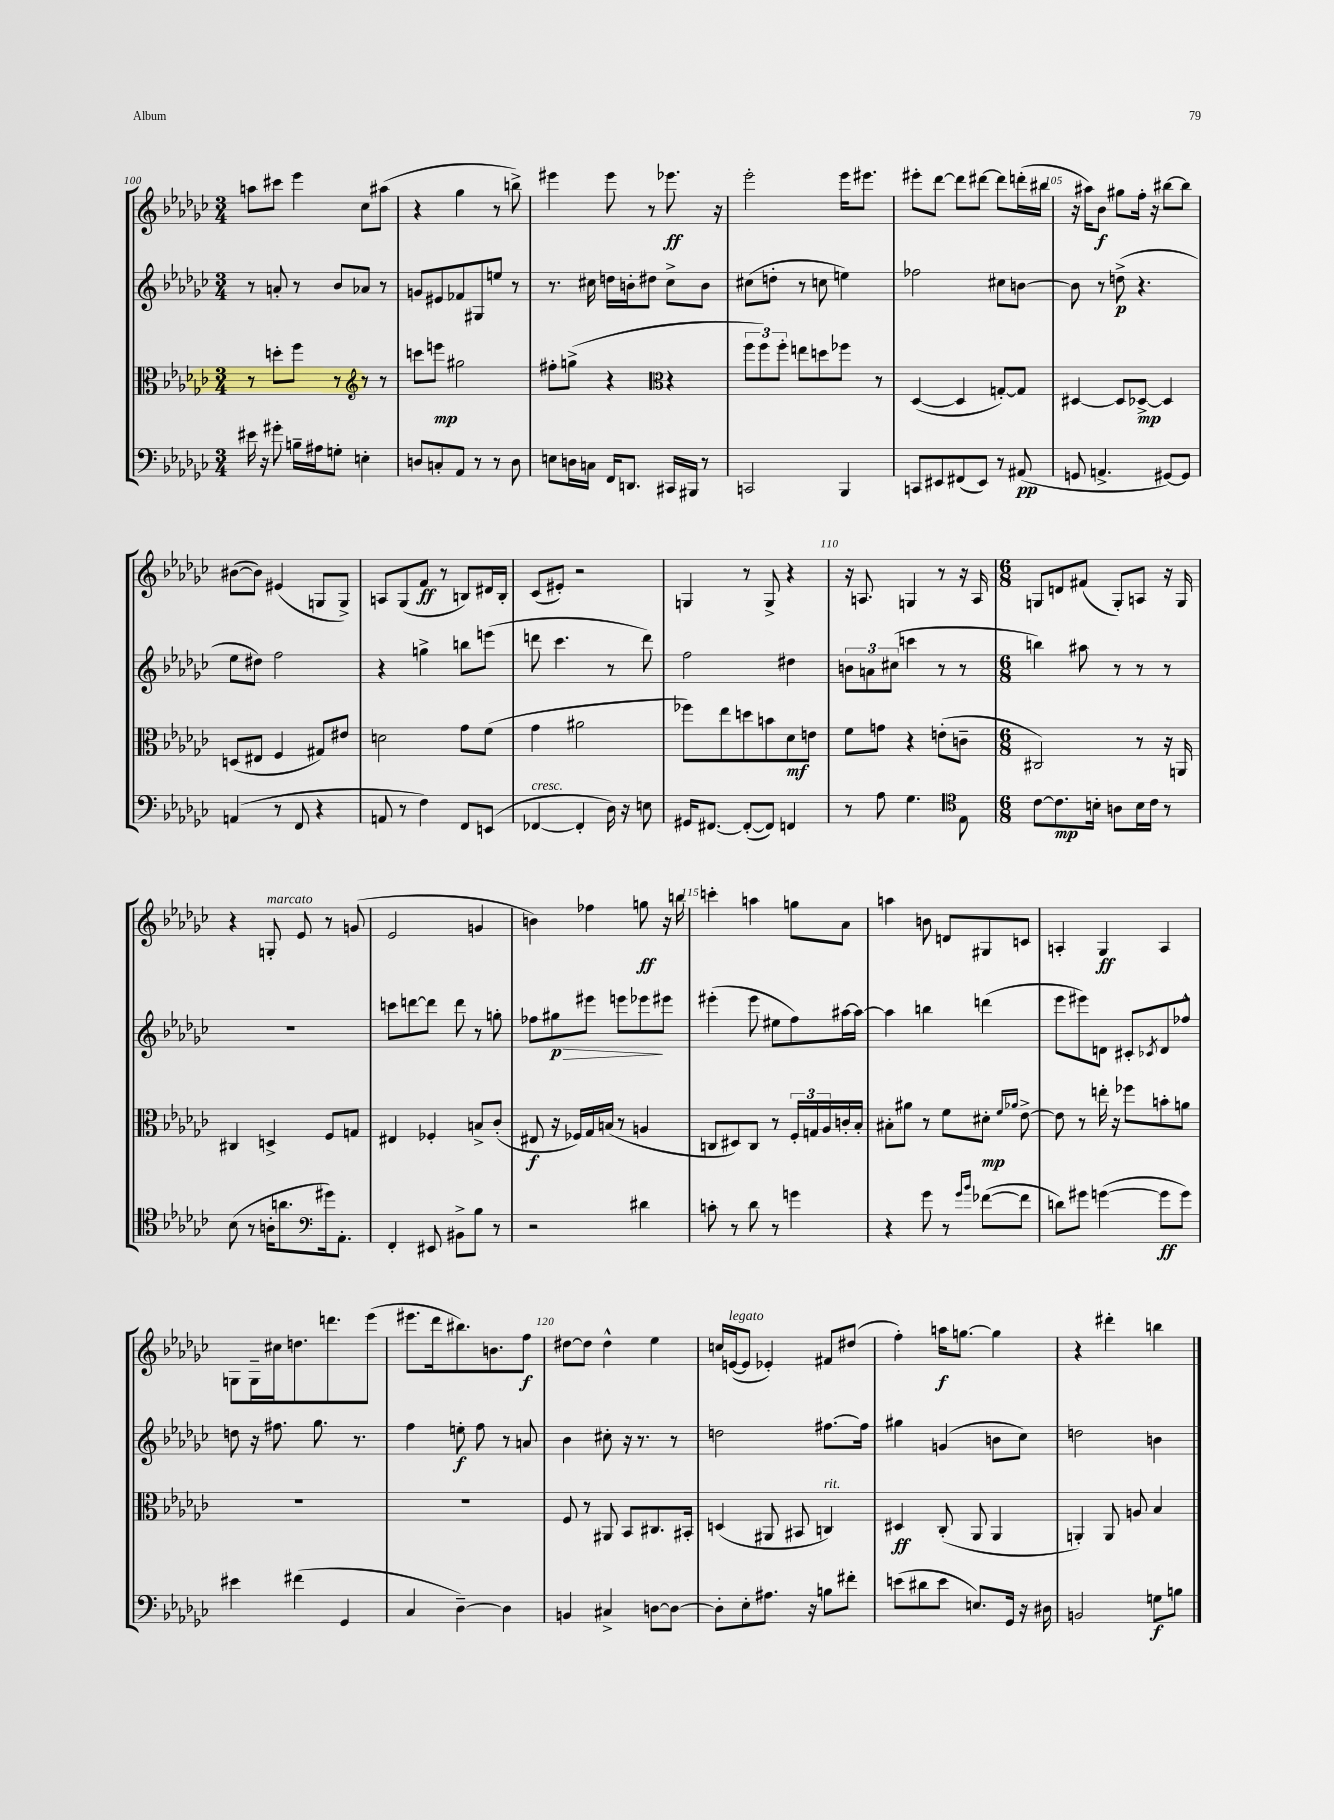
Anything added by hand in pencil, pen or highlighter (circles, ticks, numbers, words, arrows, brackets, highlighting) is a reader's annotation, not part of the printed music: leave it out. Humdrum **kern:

**kern	**dynam	**kern	**dynam	**kern	**dynam	**kern	**dynam
*part4	*part4	*part3	*part3	*part2	*part2	*part1	*part1
*staff4	*staff4	*staff3	*staff3	*staff2	*staff2	*staff1	*staff1
*clefF4	*	*clefC3	*	*clefG2	*	*clefG2	*
*k[b-e-a-d-g-c-]	*	*k[b-e-a-d-g-c-]	*	*k[b-e-a-d-g-c-]	*	*k[b-e-a-d-g-c-]	*
*M3/4	*	*M3/4	*	*M3/4	*	*M3/4	*
=100	=100	=100	=100	=100	=100	=100	=100
16e#X\	.	8r	.	8r	.	8aan\L	.
16r	.	.	.	.	.	.	.
8g#X'\	.	8ddn'\L	.	8an'/	.	8ccc#X\J	.
16Bn~\LL	.	8ff\J	.	8r	.	4eee-\	.
16A#X\J	.	.	.	.	.	.	.
8Gn'\J	.	8r	.	8b-/L	.	.	.
4En'\	.	8r	.	8a-X/J	.	8cc-\L	.
.	.	8r	.	8r	.	(8aa#X\J	.
=101	=101	=101	=101	=101	=101	=101	=101
*	*	*clefG2	*	*	*	*	*
8Dn/L	.	8cccn\L	.	8gn/L	.	4r	.
8Cn'/	.	8eeen\J	mp	8e#X/	.	.	.
8AA-/J	.	2gg#X\	.	8f-X/	.	4gg-\	.
8r	.	.	.	8G#X/	.	.	.
8r	.	.	.	8een/J	.	8r	.
8D\	.	.	.	8r	.	8bbn^\)	.
=102	=102	=102	=102	=102	=102	=102	=102
8En\L	.	8ff#X'\L	.	8.r	.	4eee#X\	.
16Dn\L	.	(8ggn^\J	.	.	.	.	.
16Cn\JJ	.	.	.	16cc#X\	.	.	.
16FF/KL	.	4r	.	16ddn\LL	.	8eee#\	.
8.DDn/J	.	.	.	16bn'\J	.	.	.
.	.	.	.	8dd#X\J	.	8r	.
16CC#X/LL	.	4r	.	8cc#^\L	.	8.eee-X\	ff
16BBB#X/JJ	.	.	.	.	.	.	.
8r	.	.	.	8b\J	.	.	.
.	.	.	.	.	.	16r	.
=103	=103	=103	=103	=103	=103	=103	=103
*	*	*clefC3	*	*	*	*	*
2CCn/	.	12ff\L	.	(8cc#X\L	.	2eee-'\	.
.	.	12ff\)	.	.	.	.	.
.	.	.	.	8ddn'\J	.	.	.
.	.	12ff'\J	.	.	.	.	.
.	.	8een\L	.	8r	.	.	.
.	.	8ddn\	.	8ccn\	.	.	.
4BBB-/	.	8ff-X\J	.	4een\)	.	16eee-\KL	.
.	.	.	.	.	.	8.eee#X\J	.
.	.	8r	.	.	.	.	.
=104	=104	=104	=104	=104	=104	=104	=104
8CCn/L	.	([4D-/	.	2ff-X\	.	8eee#X'\L	.
8EE#X/	.	.	.	.	.	[8ddd-\J	.
(8FF#X/	.	4D-/]	.	.	.	8ddd-\L]	.
8EE#/J)	.	.	.	.	.	[8ddd#X\J	.
8r	.	[8Gn'/L)	.	8cc#X\L	.	8ddd#\L]	.
(8AA#X/	pp	8G/J]	.	[8bn\J	.	(16dddn'\L	.
.	.	.	.	.	.	16bb#X\JJ	.
=105	=105	=105	=105	=105	=105	=105	=105
8GGn/	.	[4D#X/	.	8b\]	.	16r	.
.	.	.	.	.	.	16aa#X\KL)	.
4.AAn^/	.	.	.	8r	.	8b-\J	f
.	.	8D#/L]	.	(8ddn^\	p	8gg#X\L	.
.	.	[8D-X^/J	mp	4.r	.	16ff'\Jk	.
.	.	.	.	.	.	16r	.
[8GG#X/L)	.	4D-/]	.	.	.	[8bb#X\L	.
8GG#/J]	.	.	.	.	.	8bb#\J]	.
!!LO:LB:g=z
=106	=106	=106	=106	=106	=106	=106	=106
(4AAn/	.	(8Dn/L	.	8ee-\L	.	([8b#X\L	.
.	.	8E#X/J	.	8dd#X\J)	.	8b#\J])	.
8r	.	4F/	.	2ff\	.	(4e#X/	.
8FF/	.	.	.	.	.	.	.
4r	.	8G#X/L)	.	.	.	8Gn/L	.
.	.	8e#X/J	.	.	.	8G^/J)	.
=107	=107	=107	=107	=107	=107	=107	=107
8AAn/	.	2dn\	.	4r	.	8An/L	.
8r	.	.	.	.	.	(8G-/	.
4F\)	.	.	.	4ggn^\	.	8f/J	ff
.	.	.	.	.	.	8r	.
8FF/L	.	8g-\L	.	8bbn\L	.	8Bn/L)	.
(8EEn/J	.	(8f\J	.	(8eeen\J	.	16d#X/L	.
.	.	.	.	.	.	16B'/JJ	.
=108	=108	=108	=108	=108	=108	=108	=108
!LO:TX:a:i:t=cresc.	!	!	!	!	!	!	!
[4FF-X/	.	4g-\	.	8dddn\	.	(8c-/L	.
.	.	.	.	4.ccc-\	.	8e#X'/J)	.
4FF-'/]	.	2a#X\	.	.	.	2r	.
16D-\)	.	.	.	8r	.	.	.
16r	.	.	.	.	.	.	.
8En\	.	.	.	8ddd\)	.	.	.
=109	=109	=109	=109	=109	=109	=109	=109
16GG#X/KL	.	8ff-X\L)	.	2ff\	.	4Gn/	.
[8.FF#X/J	.	.	.	.	.	.	.
.	.	8ee-\	.	.	.	.	.
(8FF#'/L_	.	8ddn\	.	.	.	8r	.
8FF#/J])	.	8bn\	.	.	.	8G^/	.
4FFn/	.	8d-\	mf	4dd#X\	.	4r	.
.	.	8en\J	.	.	.	.	.
=110	=110	=110	=110	=110	=110	=110	=110
8r	.	8f\L	.	12bn\L	.	16r	.
.	.	.	.	.	.	8.An/	.
.	.	.	.	12an\	.	.	.
8A-\	.	8gn\J	.	.	.	.	.
.	.	.	.	(12cc#X\J	.	.	.
4.G-\	.	4r	.	4cccn\	.	4Gn/	.
.	.	(8en'\L	.	8r	.	8r	.
8E-\	.	8cn~\J	.	8r	.	16r	.
.	.	.	.	.	.	16A/	.
=111	=111	=111	=111	=111	=111	=111	=111
*clefC4	*	*	*	*	*	*	*
*M6/8	*	*M6/8	*	*M6/8	*	*M6/8	*
[8c-\L	.	2C#X/)	.	4bbn\)	.	8Gn/L	.
8.c-\]	mp	.	.	.	.	8dn/	.
.	.	.	.	8aa#X\	.	(8f#X/J	.
16Bn'\Jk	.	.	.	.	.	.	.
8An\L	.	.	.	8r	.	8G'/L)	.
16B\L	.	8r	.	8r	.	8An/J	.
16c-\JJ	.	.	.	.	.	.	.
8r	.	16r	.	8r	.	16r	.
.	.	16AAn/	.	.	.	16G/	.
!!LO:LB:g=z
=112	=112	=112	=112	=112	=112	=112	=112
(8B-\	.	4C#X/	.	2.r	.	4r	.
8r	.	.	.	.	.	.	.
!	!	!	!	!	!	!LO:TX:a:i:t=marcato	!
16An'\KL	.	4Dn^/	.	.	.	8Gn'/	.
8.an\	.	.	.	.	.	.	.
.	.	.	.	.	.	8e-/	.
16g#X\k)	.	8F/L	.	.	.	8r	.
8.AA-'\J	.	.	.	.	.	.	.
.	.	8Gn/J	.	.	.	(8gn/	.
=113	=113	=113	=113	=113	=113	=113	=113
*clefF4	*	*	*	*	*	*	*
4FF'/	.	4E#X/	.	8cccn\L	.	2e-/	.
.	.	.	.	[8dddn\	.	.	.
8EE#X/	.	4F-X'/	.	8ddd\J]	.	.	.
8BB#X^\L	.	.	.	8ddd\	.	.	.
8B-\J	.	8Bn^/L	.	8r	.	4gn/	.
8r	.	(8c-'/J	.	8ggn'\	.	.	.
=114	=114	=114	=114	=114	=114	=114	=114
2r	.	8E#X/	f	8ff-X\L	.	4bn\)	.
!	!	!	!	!	!LO:HP:b	!	!
.	.	16r	.	8gg#X\	> p	.	.
.	.	16F-X/LL)	.	.	.	.	.
.	.	16G-/	.	8eee#X\J	.	4ff-X\	.
.	.	(16Bn/JJ	.	.	.	.	.
.	.	8r	.	8eeen\L	.	.	.
4d#X\	.	4An/	.	8eee-X\	.	8ggn\	ff
.	.	.	.	8eee#X\J	]	16r	.
.	.	.	.	.	.	16bbn\	.
=115	=115	=115	=115	=115	=115	=115	=115
8cn'\	.	8Cn/L	.	(4eee#X'\	.	4cccn'\	.
8r	.	8D#X/)	.	.	.	.	.
8d-\	.	8C/J	.	8eee#\	.	4aan\	.
8r	.	8r	.	8ee#X\L	.	.	.
4gn\	.	24F'/LL	.	8ff\)	.	8ggn\L	.
.	.	24Gn/	.	.	.	.	.
.	.	24A-/	.	.	.	.	.
.	.	16cn'/	.	[16aa#X\L	.	8a-\J	.
.	.	16B-'/JJ	.	16aa#\JJ_	.	.	.
=116	=116	=116	=116	=116	=116	=116	=116
4r	.	8B#X'\L	.	4aa#\]	.	4aan\	.
.	.	8a#X\J	.	.	.	.	.
8g-\	.	8r	.	4bbn\	.	8bn\	.
8r	.	8f\L	.	.	.	8dn/L	.
16qqg-/LL	.	.	.	.	.	.	.
16qqb-/JJ	.	.	.	.	.	.	.
([8f-X\L	.	8d#X'\J	mp	(4dddn\	.	8G#X/	.
.	.	16qqf/LL	.	.	.	.	.
.	.	16qqa-X/JJ	.	.	.	.	.
8f-\J]	.	[8e-^\	.	.	.	8cn/J	.
=117	=117	=117	=117	=117	=117	=117	=117
8dn\L)	.	8e-\]	.	8eee-\L	.	4An'/	.
8g#X\J	.	8r	.	8eee#X\)	.	.	.
([4gn\	.	16een'\	.	8dn\J	.	4G-/	ff
.	.	16r	.	.	.	.	.
.	.	8ff-X\L	.	8c#X'/L	.	.	.
.	.	.	.	8qc-X/	.	.	.
8g\L]	ff	8bn'\	.	8d/	.	4A/	.
8g\J)	.	8an\J	.	8ff-X^^/J	.	.	.
!!LO:LB:g=z
=118	=118	=118	=118	=118	=118	=118	=118
4e#X\	.	2.r	.	8ddn\	.	8Gn\L	.
.	.	.	.	16r	.	16G~\L	.
.	.	.	.	8.ff#X\	.	16cc#X\J	.
(4f#X\	.	.	.	.	.	8.ddn\	.
.	.	.	.	8.gg-\	.	.	.
.	.	.	.	.	.	8.dddn\	.
4GG-/	.	.	.	.	.	.	.
.	.	.	.	8.r	.	.	.
.	.	.	.	.	.	(8eee-\J	.
=119	=119	=119	=119	=119	=119	=119	=119
4C-/	.	2.r	.	4ff\	.	8.eee#X\L	.
.	.	.	.	.	.	16ddd-\k	.
[4D-~\)	.	.	.	8een'\	f	8.bb#X\)	.
.	.	.	.	8ff\	.	.	.
.	.	.	.	.	.	8.bn\	.
4D-\]	.	.	.	8r	.	.	.
.	.	.	.	8an/	.	8ff\J	f
=120	=120	=120	=120	=120	=120	=120	=120
4BBn/	.	8F/	.	4b-\	.	[8dd#X\L	.
.	.	8r	.	.	.	8dd#\J]	.
4C#X^/	.	8AA#X/	.	8cc#X'\	.	4dd#^^\	.
.	.	8BB-/L	.	16r	.	.	.
.	.	.	.	8.r	.	.	.
[8Dn\L	.	8.C#X/	.	.	.	4ee-\	.
8D\J_	.	.	.	8r	.	.	.
.	.	16BB#X'/Jk	.	.	.	.	.
=121	=121	=121	=121	=121	=121	=121	=121
8D'\L]	.	(4Dn/	.	2ddn\	.	16ccn/LL	.
!	!	!	!	!	!	!LO:TX:a:i:t=legato	!
.	.	.	.	.	.	([16en/J	.
8E-'\	.	.	.	.	.	8e/J]	.
8.A#X\J	.	8AA#X/	.	.	.	4e-X'/)	.
.	.	8BB#X/	.	.	.	.	.
16r	.	.	.	.	.	.	.
!	!	!LO:TX:a:i:t=rit.	!	!	!	!	!
8Bn\L	.	4Cn/)	.	[8.ff#X\L	.	8f#X/L	.
8f#X'\J	.	.	.	.	.	(8dd#X/J	.
.	.	.	.	16ff#\Jk]	.	.	.
=122	=122	=122	=122	=122	=122	=122	=122
(8en\L	.	4D#X/	ff	4gg#X\	.	4ff'\)	.
8d#X\	.	.	.	.	.	.	.
8e\J	.	(8C-'/	.	(4gn/	.	16aan\KL	f
.	.	.	.	.	.	[8.ggn\J	.
8.En/L)	.	8AA-/	.	.	.	.	.
.	.	4AA-/	.	8bn\L	.	4gg\]	.
16GG-/Jk	.	.	.	.	.	.	.
16r	.	.	.	8cc-\J)	.	.	.
16D#X\	.	.	.	.	.	.	.
=123	=123	=123	=123	=123	=123	=123	=123
2BBn/	.	4AAn'/)	.	2ddn\	.	4r	.
.	.	8AA/	.	.	.	4ddd#X'\	.
.	.	8An/	.	.	.	.	.
8Gn\L	f	4B-/	.	4bn\	.	4bbn\	.
8Bn\J	.	.	.	.	.	.	.
==	==	==	==	==	==	==	==
*-	*-	*-	*-	*-	*-	*-	*-
